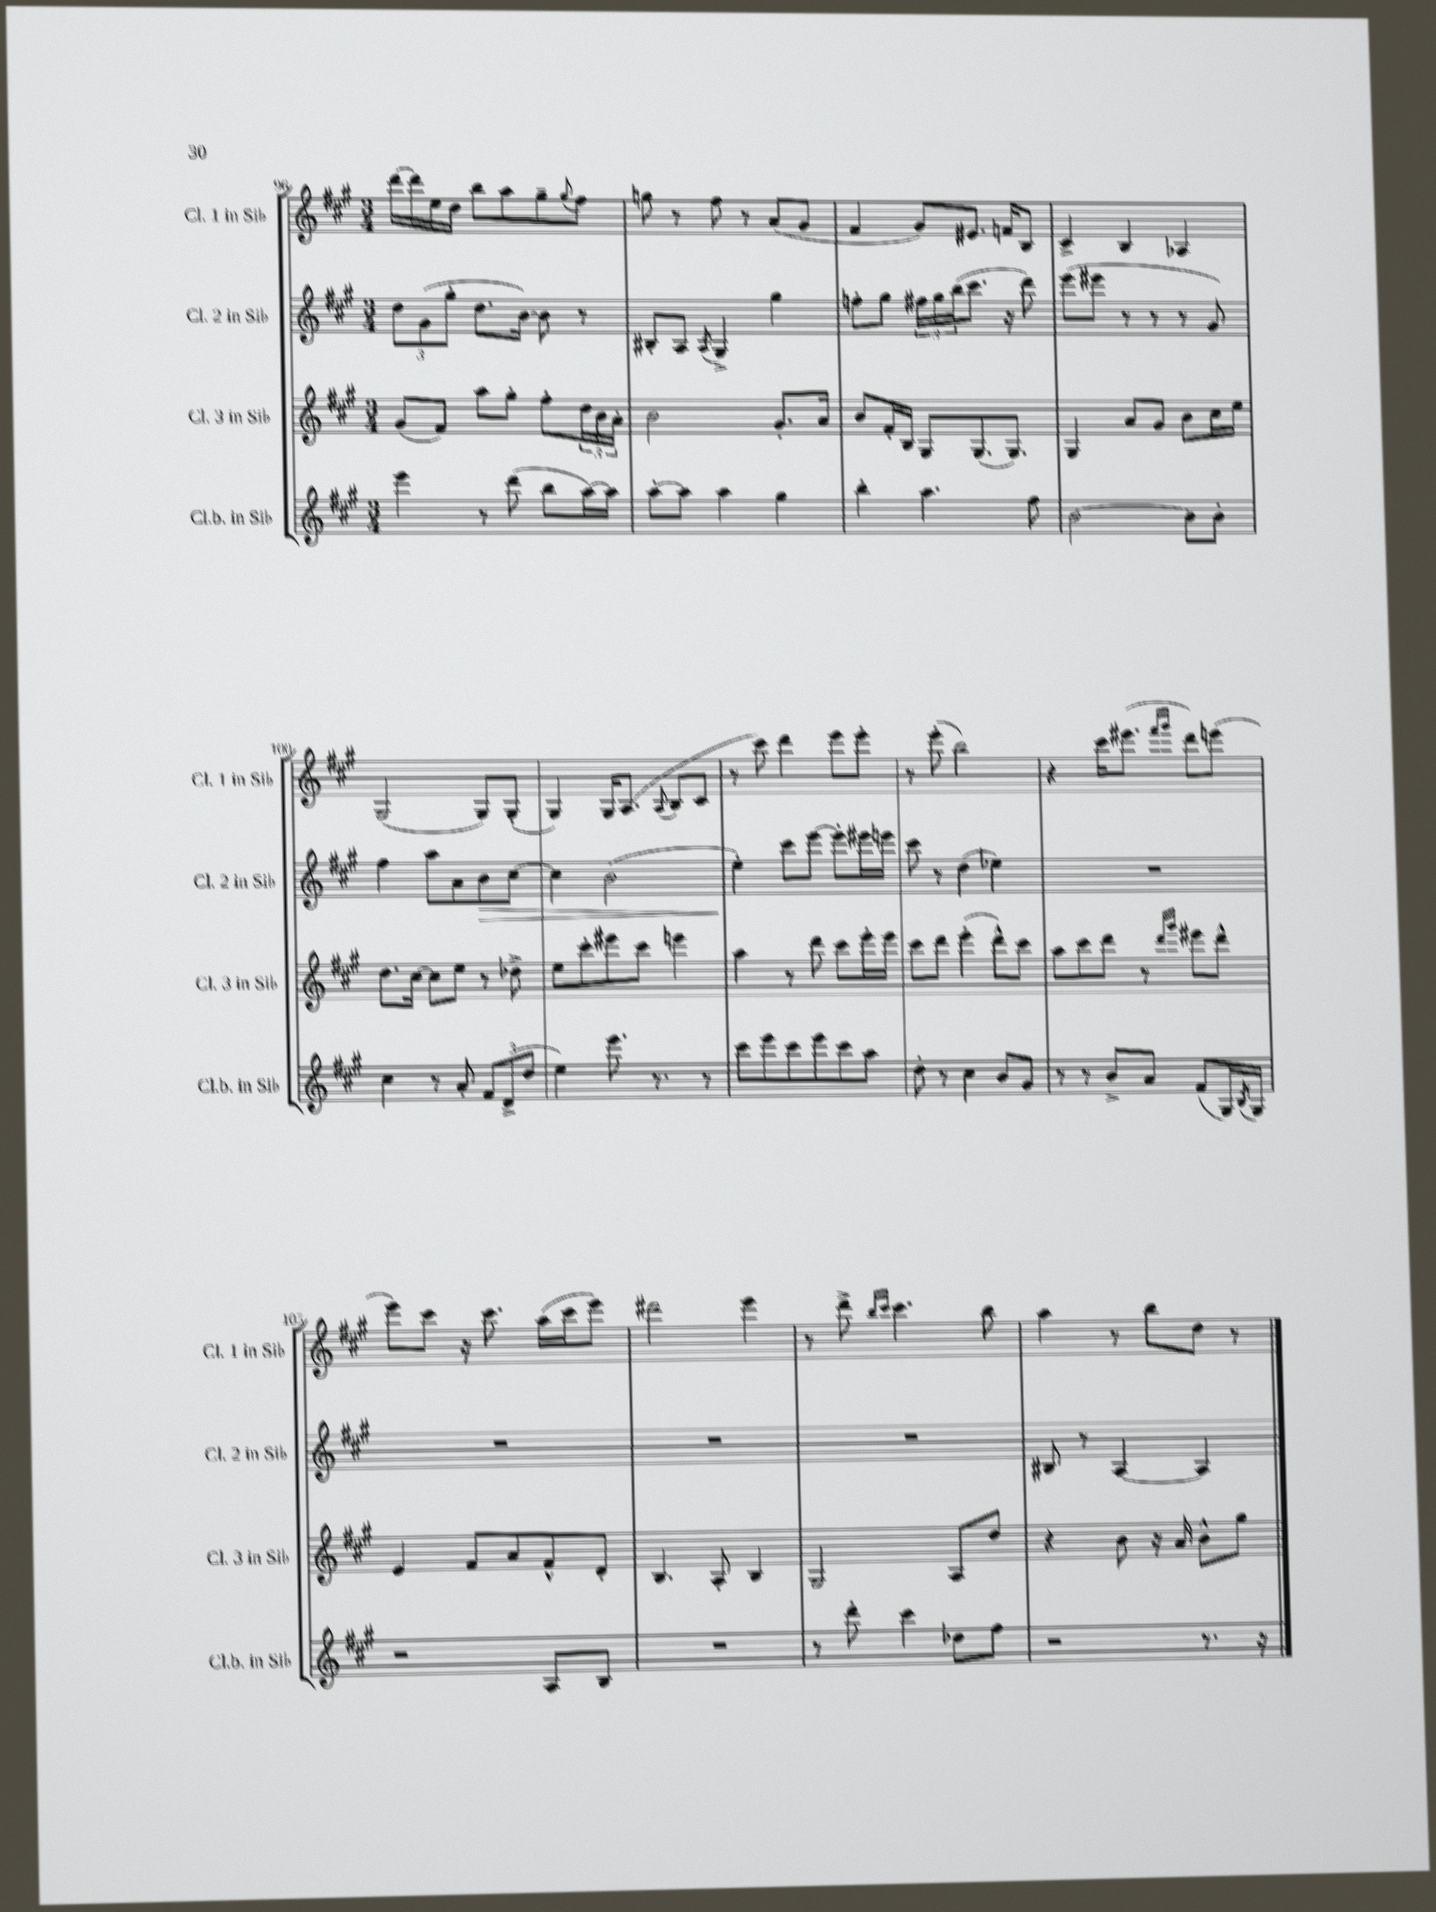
<<
\new StaffGroup <<
\new Staff = "s0" \with { instrumentName = "Cl. 1 in Sib" shortInstrumentName = "Cl. 1 in Sib" } {
    \clef treble \key a \major \numericTimeSignature \time 3/4
    d'''16~ d'''16 e''16 d''16 b''8 a''8 gis''8-- \appoggiatura { gis''8 } fis''8 |
    g''8 r8 fis''8 r8 a'8( gis'8 |
    fis'4 gis'8) eis'8. f'16 b8 |
    cis'4-> b4 aes4 |
    gis2( gis8) gis8-.( |
    gis4) gis16 a8.( \appoggiatura { a8 } b8 cis'8 |
    r8 cis'''8) d'''4 e'''8 e'''8-. |
    r8 e'''8-.( b''2) |
    r4 cis'''16 eis'''8.( \grace { fis'''16 gis'''16 } d'''8) e'''8( |
    e'''8) cis'''8 r16 cis'''8. a''16( cis'''16 e'''8) |
    dis'''2 e'''4 |
    r8 d'''8-> \grace { b''16 cis'''16 } cis'''4. b''8 |
    a''4 r8 b''8 d''8 r8 \bar "|." |
}
\new Staff = "s1" \with { instrumentName = "Cl. 2 in Sib" shortInstrumentName = "Cl. 2 in Sib" } {
    \clef treble \key a \major \numericTimeSignature \time 3/4
    \tuplet 3/2 { d''8 gis'8( gis''8-. } d''8. b'16~) b'8 r8 |
    bis8-. a8 \acciaccatura { a8 } gis4-> gis''4 |
    f''8-. gis''8 \tuplet 3/2 { fis''16 gis''16 b''16( } cis'''8. r16 d'''8) |
    e'''8( eis'''8 r8 r8 r8 gis'8) |
    fis''4 a''8 a'8 b'8\> cis''8~ |
    cis''4 b'2( |
    e''4-.\!) cis'''8 e'''8~ e'''8-. eis'''16 e'''16 |
    cis'''8 r8 d''4( ees''4) |
    R2. |
    R2. |
    R2. |
    R2. |
    bis8 r8 a4~ a4 \bar "|." |
}
\new Staff = "s2" \with { instrumentName = "Cl. 3 in Sib" shortInstrumentName = "Cl. 3 in Sib" } {
    \clef treble \key a \major \numericTimeSignature \time 3/4
    gis'8( fis'8) a''8 gis''8-. fis''8-. \tuplet 3/2 { d''16 b'16 a'16-. } |
    b'2 gis'8.-. a'16 |
    b'8 fis'16-. b16 gis8 gis8.( gis8.) |
    gis4 a'8 gis'8 b'8 cis''16 e''16 |
    d''8. cis''16~ cis''8 e''8 r8 des''8-> |
    e''8 cis'''8-. eis'''8 cis'''8 e'''4 |
    a''4 r8 d'''8 cis'''8 e'''16-. e'''16 |
    cis'''8 d'''8 e'''4-.( d'''8-^) cis'''8 |
    a''8 cis'''8 d'''8 r8 \grace { d'''16 gis'''16 } eis'''8 d'''8-^ |
    e'4 fis'8 a'8 fis'8-^ d'8-. |
    b4. a8-. b4 |
    gis2 a8 d''8 |
    r4 b'8 r16 a'16 b'8-^ gis''8 \bar "|." |
}
\new Staff = "s3" \with { instrumentName = "Cl.b. in Sib" shortInstrumentName = "Cl.b. in Sib" } {
    \clef treble \key a \major \numericTimeSignature \time 3/4
    e'''4 r8 d'''8( b''8 a''16~) a''16 |
    a''8~-. a''8 a''4 gis''4 |
    b''4-. a''4. fis''8 |
    b'2~ b'8 b'8-. |
    cis''4 r8 a'8-. \tuplet 3/2 { fis'8 d'8->( d''8 } |
    e''4) e'''8. r8. r8 |
    cis'''8 e'''8 cis'''8 e'''8 cis'''8 a''8 |
    d''8-. r8 cis''4 b'8 gis'8 |
    r8 r8 b'8-> a'8 fis'8( gis16) \acciaccatura { b8 } gis16 |
    r2 a8 b8 |
    R2. |
    r8 d'''8-. cis'''4 des''8 fis''8 |
    r2 r8. r16 \bar "|." |
}
>>
>>
\layout { \context { \Score currentBarNumber = #96 } }
